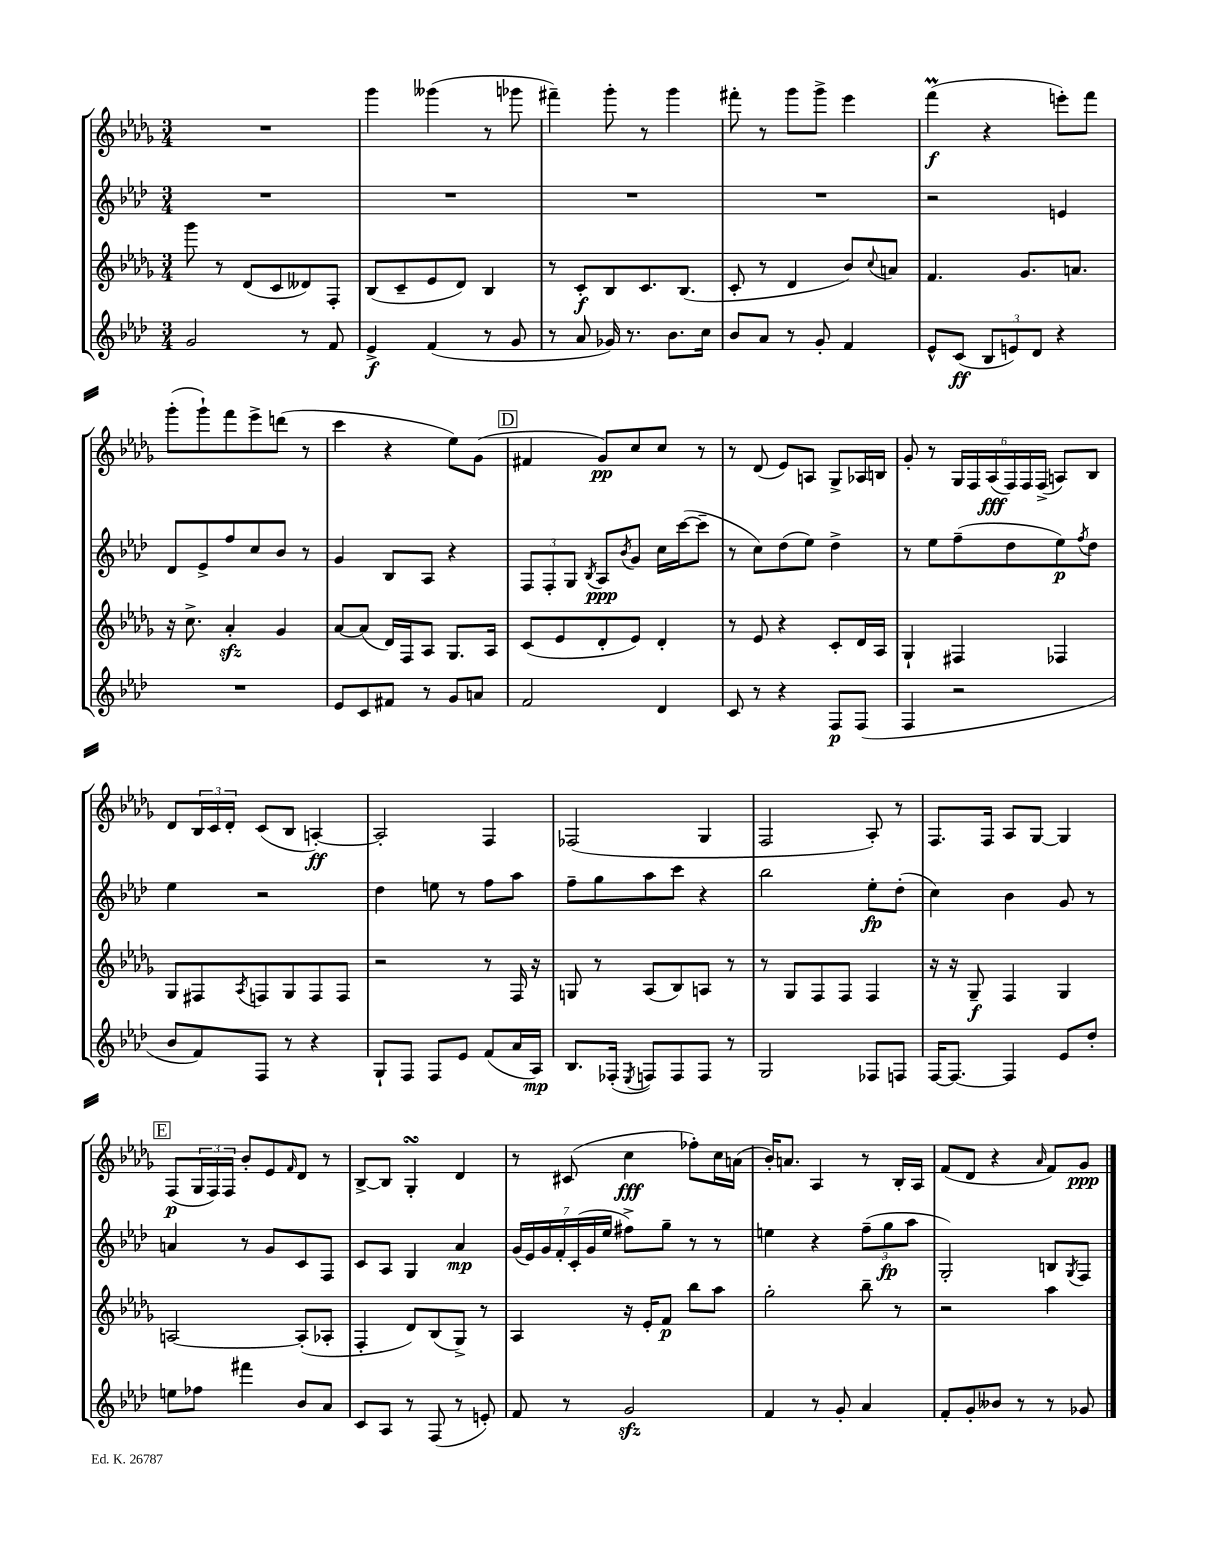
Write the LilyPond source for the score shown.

<<
\new StaffGroup <<
\new Staff = "s0" {
    \clef treble \key des \major \numericTimeSignature \time 3/4
    R2. |
    ges'''4 geses'''4( r8 ges'''8 |
    fis'''4--) ges'''8-. r8 ges'''4 |
    fis'''8-. r8 ges'''8 ges'''8-> ees'''4 |
    f'''4\prall\f( r4 e'''8-.) f'''8 |
    ges'''8-.( ges'''8-!) f'''8 ees'''8-> d'''8( r8 |
    c'''4 r4 ees''8) ges'8( |
    \mark \markup { \box "D" } fis'4 ges'8\pp) c''8 c''8 r8 |
    r8 des'8( ees'8) a8 ges8-> aes16 b16 |
    ges'8-. r8 \tuplet 6/4 { ges16 f16 aes16\fff( f16) f16 f16->( } a8) bes8 |
    des'8 \tuplet 3/2 { bes16 c'16 des'16-. } c'8( bes8 a4~-.\ff) |
    a2-. f4 |
    fes2( ges4 |
    f2 aes8-.) r8 |
    f8. f16 aes8 ges8~ ges4 |
    \mark \markup { \box "E" } f8\p( \tuplet 3/2 { ges16 f16) f16 } bes'8-. ees'8 \grace { f'16 } des'8 r8 |
    bes8~-> bes8 ges4-.\turn des'4 |
    r8 cis'8( c''4\fff fes''8-.) c''16 a'16( |
    bes'16-.) a'8. aes4 r8 bes16-. aes16 |
    f'8( des'8 r4 \grace { aes'16 } f'8) ges'8\ppp \bar "|." |
}
\new Staff = "s1" {
    \clef treble \key aes \major \numericTimeSignature \time 3/4
    R2. |
    R2. |
    R2. |
    R2. |
    r2 e'4 |
    des'8 ees'8-> f''8 c''8 bes'8 r8 |
    g'4 bes8 aes8 r4 |
    \mark \markup { \box "D" } \tuplet 3/2 { f8 f8-. g8 } \acciaccatura { bes8 } aes8\ppp \acciaccatura { bes'8 } g'8 c''16 c'''16~( c'''8-- |
    r8 c''8) des''8( ees''8) des''4-> |
    r8 ees''8 f''8--( des''8 ees''8\p) \acciaccatura { f''8 } des''8 |
    ees''4 r2 |
    des''4 e''8 r8 f''8 aes''8 |
    f''8-- g''8 aes''8 c'''8 r4 |
    bes''2 ees''8-.\fp des''8-.( |
    c''4) bes'4 g'8 r8 |
    \mark \markup { \box "E" } a'4 r8 g'8 c'8 f8 |
    c'8 aes8 g4 aes'4\mp |
    \tuplet 7/4 { g'16( ees'16) g'16 f'16-. c'16-.( g'16 ees''16 } fis''8->) g''8-- r8 r8 |
    e''4 r4 \tuplet 3/2 { f''8--( g''8\fp aes''8 } |
    g2-.) b8 \acciaccatura { g8 } f8 \bar "|." |
}
\new Staff = "s2" {
    \clef treble \key des \major \numericTimeSignature \time 3/4
    ges'''8 r8 des'8( c'8 deses'8) f8-. |
    bes8( c'8-- ees'8 des'8) bes4 |
    r8 c'8-.\f bes8 c'8. bes8.( |
    c'8-. r8 des'4 bes'8) \appoggiatura { c''8 } a'8 |
    f'4. ges'8. a'8. |
    r16 c''8.-> aes'4-.\sfz ges'4 |
    aes'8~ aes'8( des'16) f16 aes8 ges8. aes16 |
    \mark \markup { \box "D" } c'8( ees'8 des'8-. ees'8) des'4-. |
    r8 ees'8 r4 c'8-. des'16 aes16 |
    ges4-! fis4 fes4 |
    ges8 fis8 \acciaccatura { aes8 } f8 ges8 f8 f8 |
    r2 r8 f16 r16 |
    g8 r8 aes8( bes8) a8 r8 |
    r8 ges8 f8 f8 f4 |
    r16 r16 ges8--\f f4 ges4 |
    \mark \markup { \box "E" } a2~ a8-.( aes8-. |
    f4-. des'8) bes8( ges8->) r8 |
    aes4 r16 ees'16-. f'8\p bes''8 aes''8 |
    ges''2-. bes''8-- r8 |
    r2 aes''4 \bar "|." |
}
\new Staff = "s3" {
    \clef treble \key aes \major \numericTimeSignature \time 3/4
    g'2 r8 f'8 |
    ees'4->\f f'4( r8 g'8 |
    r8 aes'8 ges'16) r8. bes'8. c''16 |
    bes'8 aes'8 r8 g'8-. f'4 |
    ees'8-^ c'8\ff( \tuplet 3/2 { bes8 e'8) des'8 } r4 |
    R2. |
    ees'8 c'8 fis'8 r8 g'8 a'8 |
    \mark \markup { \box "D" } f'2 des'4 |
    c'8 r8 r4 f8\p f8( |
    f4 r2 |
    bes'8 f'8) f8 r8 r4 |
    g8-! f8 f8 ees'8 f'8( aes'16 aes16\mp) |
    bes8. fes16-.( \acciaccatura { ees8 } f8) f8 f8 r8 |
    g2 fes8 f8 |
    f16~ f8.~ f4 ees'8 des''8-. |
    \mark \markup { \box "E" } e''8 fes''8 fis'''4 bes'8 aes'8 |
    c'8 aes8 r8 f8( r8 e'8-.) |
    f'8 r8 g'2\sfz |
    f'4 r8 g'8-. aes'4 |
    f'8-. g'8-. beses'8 r8 r8 ges'8 \bar "|." |
}
>>
>>
\layout { \context { \Score \remove "Bar_number_engraver" } }
